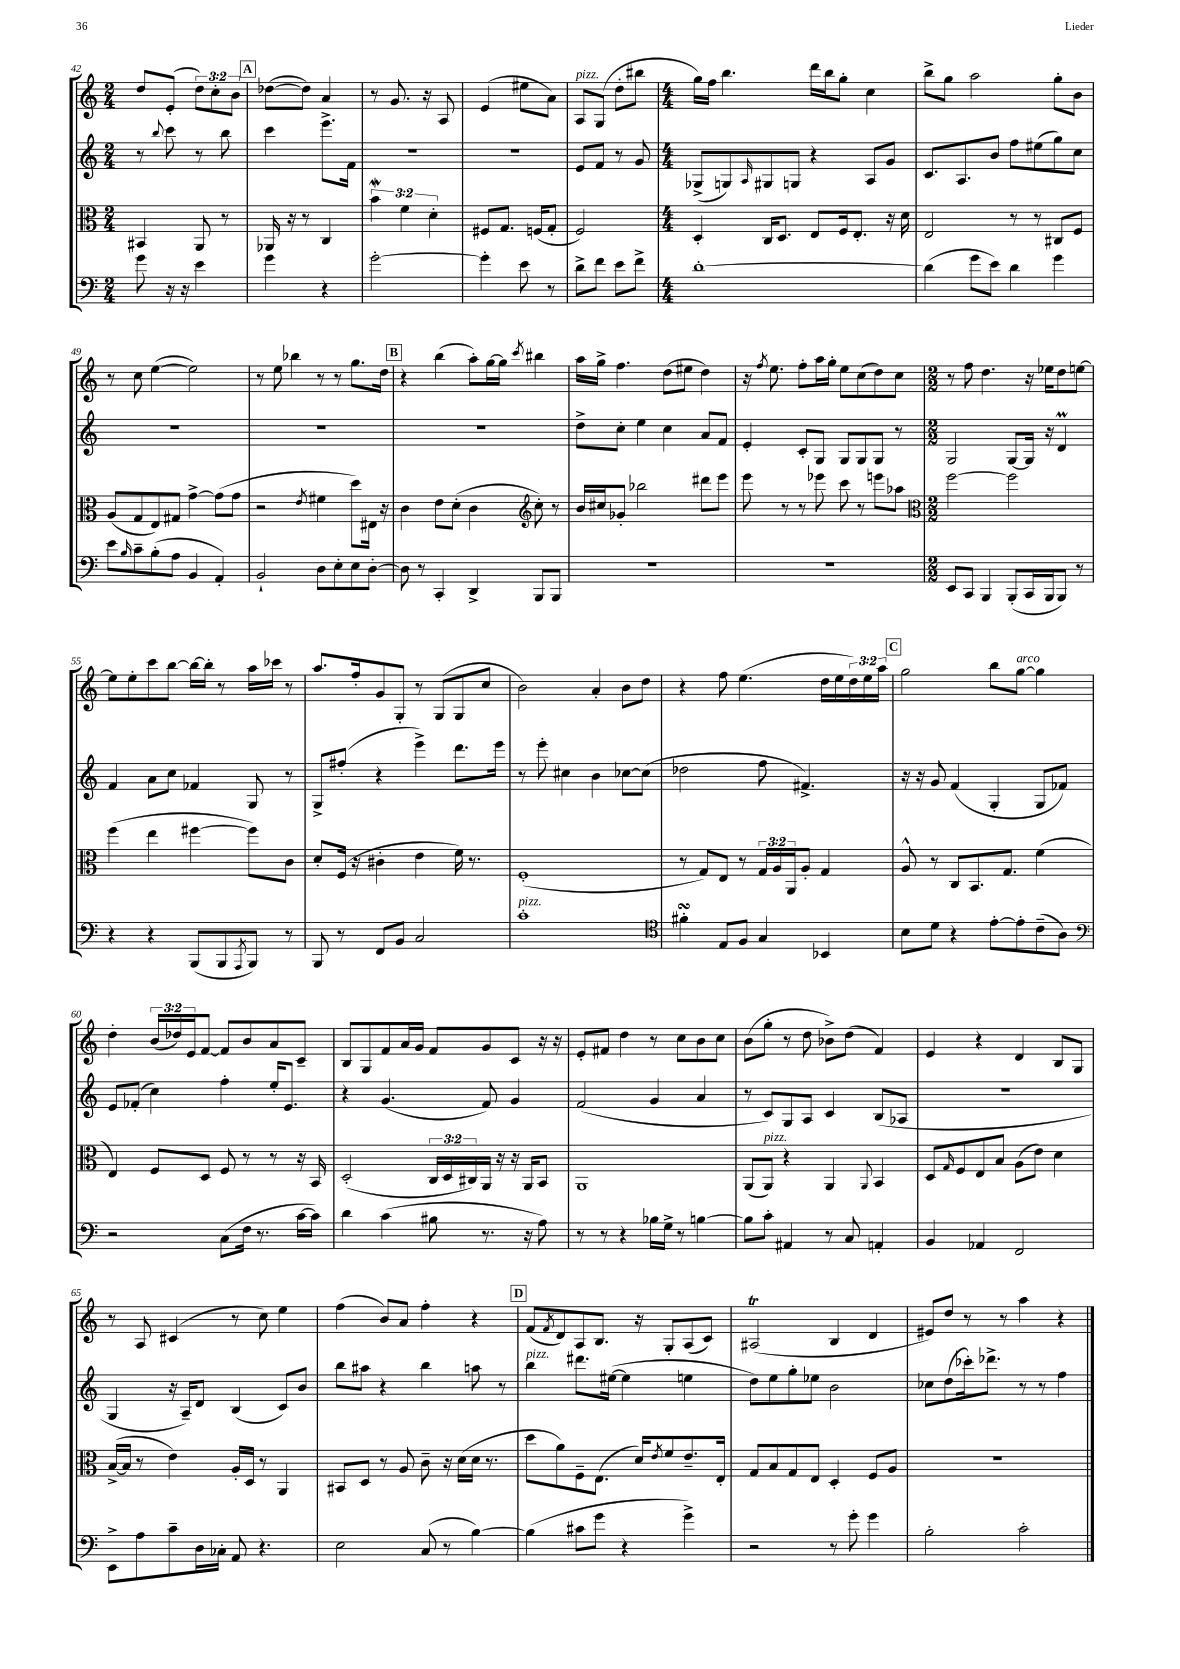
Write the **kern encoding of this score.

**kern	**kern	**kern	**kern
*staff4	*staff3	*staff2	*staff1
*clefF4	*clefC3	*clefG2	*clefG2
*k[]	*k[]	*k[]	*k[]
*M2/4	*M2/4	*M2/4	*M2/4
8g	4BB#	8r	8dd
.	.	8qqbb	.
16r	.	8ccc	(8e'
16r	.	.	.
4e	8AA	8r	12dd)
.	.	.	12cc'
.	8r	8bb	.
.	.	.	12b
=	=	=	=
4g	16AA-	4ccc	([8dd-
.	16r	.	.
.	8r	.	8dd-])
4r	4C	8.eee^	4a
.	.	16f	.
=	=	=	=
[2g'	6b	2r	8r
.	.	.	8.g
.	6f	.	.
.	.	.	16r
.	6d'	.	.
.	.	.	8A
=	=	=	=
4g']	8F#	2r	(4e
.	8.G	.	.
8e	.	.	8ee#
.	(16F	.	.
8r	8G'	.	8a)
=	=	=	=
8d^	2F)	8e	8A
8f	.	8f	(8G
8e	.	8r	8dd'
8f^	.	8g	8bb#
=	=	=	=
*M4/4	*M4/4	*M4/4	*M4/4
[1d'	4D'	(8G-^	16gg)
.	.	.	16ff
.	.	8G)	4.bb
.	.	16qqA	.
.	16C	8G#	.
.	8.D	.	.
.	.	8G	.
.	8E	4r	16ddd
.	.	.	16bb
.	16F	.	8gg'
.	8.E'	.	.
.	.	8A	4cc
.	16r	8g	.
.	16d	.	.
=	=	=	=
(4d]	2E	8.c	8bb^
.	.	.	8gg
.	.	8.A	.
8g	.	.	2aa
8e)	.	8b	.
4d	8r	8ff	.
.	8r	(8ee#	.
4g	8C#	8gg)	8gg'
.	8F	8cc	8b
=	=	=	=
8e	(8A	1r	8r
16qqB	.	.	.
8c~	8G	.	8cc
(8B'	8E)	.	([4ee
8A	8G#	.	.
4BB	[4g^	.	2ee])
4AA')	(8g]	.	.
.	8g	.	.
=	=	=	=
2BB`	2r	1r	8r
.	.	.	8ee
.	.	.	4bb-
.	8qe	.	.
8D	4f#	.	8r
8E'	.	.	8r
8E	8dd)	.	8.gg
[8D'	16E#	.	.
.	16r	.	16dd
=	=	=	=
8D]	4c	1r	4r
8r	.	.	.
4CC'	8e	.	(4bb
.	(8d'	.	.
4DD^	4c	.	8aa')
.	.	.	[16gg
.	.	.	16gg]
*	*clefG2	*	*
.	.	.	8qccc
8BBB	8cc')	.	4bb#
8BBB	8r	.	.
=	=	=	=
1r	16b	8dd^	16aa
.	16cc#	.	16gg^
.	8g-'	8cc'	4.ff
.	2bb-	4ee	.
.	.	4cc	(8dd
.	.	.	8ee#
.	8ddd#	8a	4dd)
.	8eee	8f	.
=	=	=	=
1r	8eee	4e'	16r
.	.	.	8qff
.	.	.	8.ee
.	8r	.	.
.	8r	8c'	8ff'
.	8eee-	8G	16aa
.	.	.	16gg'
.	8ccc	8G	8ee
.	8r	8G	(8cc
.	8eee	8G	8dd)
.	8aa-	8r	8cc
=	=	=	=
*	*clefC3	*	*
*M2/2	*M2/2	*M2/2	*M2/2
8EE	[2ff	2G	8r
8CC	.	.	8ff
4BBB	.	.	4.dd
(8BBB'	2ff]	[8G	.
16CC	.	16G]	16r
16BBB	.	16r	16ee-
8BBB)	.	4d	8dd
8r	.	.	[8ee
=	=	=	=
4r	(4ff	4f	8ee]
.	.	.	8ee'
4r	4ee	8a	8ccc
.	.	8cc	[8bb
(8BBB	[4ff#	4f-	16bb_
.	.	.	16bb']
8BBB	.	.	8r
8qAAA	.	.	.
8BBB)	8ff#])	8G	16aa
.	.	.	16ccc-
8r	8c	8r	8r
=	=	=	=
8BBB	8d'	8G^	8.aa
8r	(16F	(8ff#'	.
.	16r	.	16ff'
8FF	4c#'	4r	8g
8BB	.	.	8G'
2C	4e	4eee^)	8r
.	.	.	(8G
.	16f)	8.ddd	8G
.	8.r	.	.
.	.	.	8cc
.	.	16eee	.
=	=	=	=
1c'	(1F'	8r	2b)
.	.	8eee'	.
.	.	4cc#	.
.	.	4b	4a'
.	.	[8cc-	8b
.	.	(8cc-]	8dd
=	=	=	=
*clefC4	*	*	*
4f#'	8r	2dd-	4r
.	8G)	.	.
8E	8E	.	8ff
8F	8r	.	(4.ee
4G	24G	8ff	.
.	24A	.	.
.	24AA	.	.
.	8A'	4.f#^)	.
4BB-	4G	.	16dd
.	.	.	16ee
.	.	.	24dd)
.	.	.	24ee
.	.	.	24aa
=	=	=	=
8B	8A^^	16r	2gg
.	.	16r	.
8d	8r	8g	.
4r	8C	(4f	.
.	8.BB	.	.
[8e'	.	4G'	8bb
.	8.G	.	.
8e']	.	.	[8gg
(8c~	(4f	8G	4gg]
8A)	.	8f-)	.
=	=	=	=
*clefF4	*	*	*
2r	4E)	8e	4dd'
.	.	(8f-'	.
.	8F	4cc)	(24b
.	.	.	24dd-)
.	.	.	24e
.	8D	.	[8f
(8C	8F	4ff'	8f]
16F	8r	.	8b
8.r	.	.	.
.	8r	16ee'	8a
.	.	8.e	.
[16c	16r	.	8c~
16c])	16BB	.	.
=	=	=	=
4d	(2D'	4r	8B
.	.	.	8G
(4c	.	(4.g	8f
.	.	.	16a
.	.	.	16g
8B#	24C	.	8f
.	24D	.	.
.	24C#)	.	.
8.r	16AA	8f)	8g
.	16r	.	.
.	16r	4g	8c
16r	16AA	.	.
8A)	8BB	.	16r
.	.	.	16r
=	=	=	=
8r	1AA	(2f	8e'
8r	.	.	8f#
4r	.	.	4dd
16B-	.	4g	8r
16G^	.	.	.
8r	.	.	8cc
[4B	.	4a	8b
.	.	.	8cc
=	=	=	=
8B]	(8AA	8r	(8b
8c'	8AA)	8c)	8gg'
4AA#	4r	8G	8r
.	.	8A	8dd
8r	4AA	4c	8b-^)
8C	.	.	(8dd
.	8qqAA	.	.
4AA'	4BB	(8B	4f)
.	.	8A-	.
=	=	=	=
4BB	8D	1r	4e
.	16qqG	.	.
.	8F	.	.
4AA-	8E	.	4r
.	8B	.	.
2FF	(8A	.	4d
.	8e)	.	.
.	4d	.	8B
.	.	.	8G
=	=	=	=
8EE^	([16B^	4G	8r
.	16B]	.	.
8A	8r	.	8A
8c~	4e)	16r	(4c#
.	.	16A~)	.
16D	.	8d	.
16C-'	.	.	.
8AA	16A'	(4B	8r
.	16D	.	.
4.r	8r	.	8cc)
.	4AA	8c)	4ee
.	.	8b	.
=	=	=	=
2E	8BB#	8bb	(4ff
.	8D	8aa#	.
.	8r	4r	8b)
.	8A	.	8a
(8C	8c~	4bb	4ff'
8r	16r	.	.
.	(16d	.	.
[4B)	16d	8aa	4r
.	8.r	.	.
.	.	8r	.
=	=	=	=
(4B]	8dd	4bb	(8f
.	.	.	8qf
.	8a)	.	8d)
8c#	8F~	8.ddd#	8A
8g	(8.E	.	8.B
.	.	([16ee#	.
4r	.	4ee#]	.
.	16d)	.	16r
.	8qe	.	.
.	8f	.	8G'
4g^)	8.e~	4ee	(8A
.	.	.	8c)
.	16E'	.	.
=	=	=	=
2r	8G	8dd)	(2A#
.	8B	8ee	.
.	8G	8gg'	.
.	8E	8ee-	.
8r	4D'	2b	4B
8g'	.	.	.
4g	8F	.	4d
.	8A	.	.
=	=	=	=
2B'	1r	8cc-	8e#)
.	.	(8dd	8dd
.	.	16ccc-')	8r
.	.	8.ddd-^	.
.	.	.	8r
2c'	.	8r	4aa
.	.	8r	.
.	.	4ff	4r
==	==	==	==
*-	*-	*-	*-
